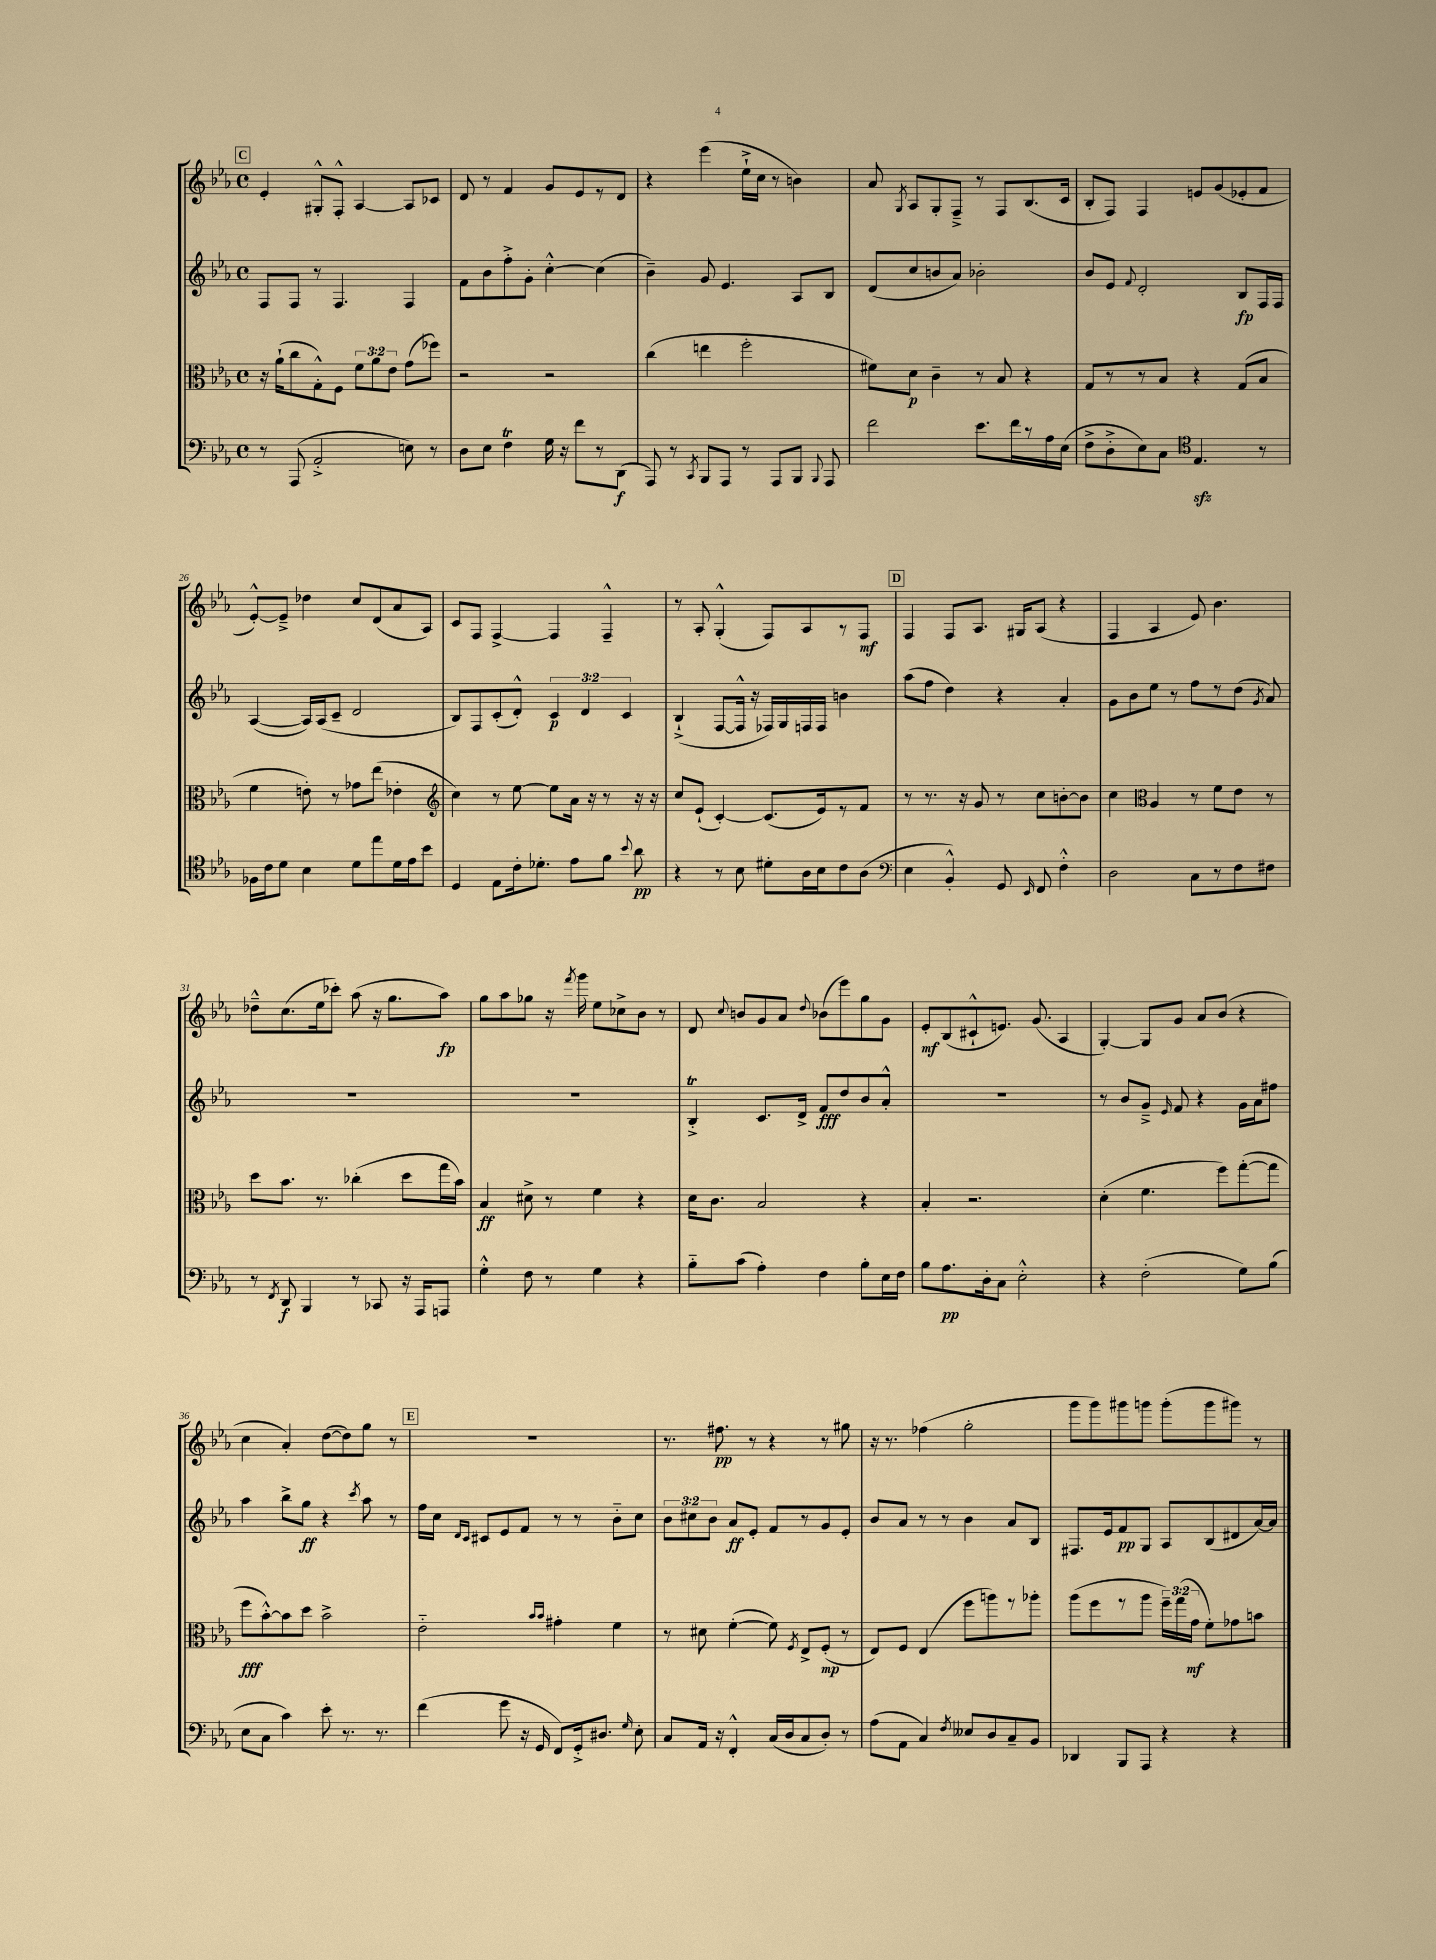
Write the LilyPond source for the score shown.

<<
\new StaffGroup <<
\new Staff = "s0" {
    \clef treble \key ees \major \defaultTimeSignature \time 4/4
    \autoBeamOff \mark \markup { \box "C" } ees'4-. gis8[-.-^ f8]-.-^ aes4~ aes8[ ces'8] |
    d'8 r8 f'4 g'8[ ees'8 r8 d'8] |
    r4 ees'''4( ees''16[-!-> c''16] r8 b'4) |
    aes'8 \acciaccatura { g8 } aes8[ g8-. f8]---> r8 f8[ bes8.( c'16] |
    bes8[-. f8]) f4 e'8[ g'8( ees'8-. f'8] |
    ees'8[~-.-^) ees'8]---> des''4 c''8[ d'8( aes'8 aes8]) |
    c'8[ f8] f4~-> f4 f4---^ |
    r8 aes8-. g4-.-^( f8[) aes8 r8 f8]\mf |
    \mark \markup { \box "D" } f4 f8[ aes8.] gis16[ aes8]( r4 |
    f4 aes4 ees'8) bes'4. |
    des''8[---^ c''8.( ees''16 ces'''8]-.) aes''8( r16 g''8.[ aes''8]\fp) |
    g''8[ aes''8 ges''8] r16 \acciaccatura { f'''8 } g'''16 ees''8[ ces''8-> bes'8] r8 |
    d'8 \appoggiatura { c''8 } b'8[ g'8 aes'8] \appoggiatura { d''8 } bes'8[( ees'''8) g''8 g'8] |
    ees'8[-.\mf bes8( cis'8-!-^ e'8.]) g'8.( aes4 |
    g4~-.) g8[ g'8] aes'8[ bes'8]( r4 |
    c''4 aes'4-.) d''8[~( d''8) g''8] r8 |
    \mark \markup { \box "E" } R1 |
    r8. fis''8.\pp r8 r4 r8 gis''8 |
    r16 r8. fes''4( g''2-. |
    g'''8[ g'''8) gis'''8 g'''8] g'''8[-.( g'''8 gis'''8]) r8 \bar "|." |
}
\new Staff = "s1" {
    \clef treble \key ees \major \defaultTimeSignature \time 4/4 \override Staff.TupletNumber.text = #tuplet-number::calc-fraction-text
    \autoBeamOff \mark \markup { \box "C" } f8[ f8] r8 f4. f4 |
    f'8[ bes'8 f''8-.-> g'8]-. c''4~-.-^ c''4( |
    bes'4--) g'8 ees'4. aes8[ bes8] |
    d'8[( c''8 b'8 aes'8]) bes'2-. |
    bes'8[ ees'8] \appoggiatura { f'8 } d'2-. bes8[\fp f16 f16] |
    aes4~( aes16[) aes16( c'8]-- d'2 |
    bes8[) f8 c'8-.( d'8]-.-^) \tuplet 3/2 { c'4\p d'4 c'4 } |
    bes4-!->( f8[~ f16]-^ r16 fes16[) g16 f16 f16] b'4 |
    \mark \markup { \box "D" } aes''8[( f''8] d''4) r4 aes'4-. |
    g'8[ bes'8 ees''8] r8 f''8[ r8 d''8]( \acciaccatura { g'8 } aes'8) |
    R1 |
    R1 |
    bes4-.->\trill c'8.[ d'16]-> f'8[\fff d''8 bes'8 aes'8]-.-^ |
    R1 |
    r8 bes'8[ g'8]---> \grace { ees'16 } f'8 r4 g'16[ aes'16 fis''8] |
    aes''4 bes''8[-> g''8]\ff r4 \acciaccatura { c'''8 } aes''8 r8 |
    \mark \markup { \box "E" } f''16[ c''16] \grace { d'16[ c'16] } cis'8[ ees'8 f'8] r8 r8 bes'8[-_ c''8] |
    \tuplet 3/2 { bes'8[ cis''8 bes'8] } aes'8[\ff ees'8]-. f'8[ r8 g'8 ees'8]-. |
    bes'8[ aes'8] r8 r8 bes'4 aes'8[ bes8] |
    fis8.[ ees'16 f'8\pp g8] aes8[ bes8( dis'8 aes'16~) aes'16] \bar "|." |
}
\new Staff = "s2" {
    \clef alto \key ees \major \defaultTimeSignature \time 4/4 \override Staff.TupletNumber.text = #tuplet-number::calc-fraction-text
    \autoBeamOff \mark \markup { \box "C" } r16 aes'16[-!( c''8 g8-.-^) f8] \tuplet 3/2 { f'8[ aes'8 ees'8] } g'8[( fes''8]) |
    r2 r2 |
    c''4( e''4 f''2-. |
    fis'8[) d'8]\p c'4-- r8 bes8 r4 |
    g8[ r8 r8 bes8] r4 g8[( bes8] |
    f'4 e'8-.) r8 ges'8[ ees''8]( ees'4-. |
    \clef treble c''4) r8 ees''8~ ees''8[ aes'16] r16 r8 r16 r16 |
    c''8[ ees'8]-!( c'4~-.) c'8.[( ees'16) r8 f'8] |
    \mark \markup { \box "D" } r8 r8. r16 g'8 r8 c''8[ b'8~-. b'8] |
    c''4 \clef alto aes4 r8 f'8[ ees'8] r8 |
    d''8[ bes'8.] r8. ces''4-.( d''8[ g''16 bes'16]) |
    bes4\ff dis'8-> r8 f'4 r4 |
    d'16[ c'8.] bes2 r4 |
    bes4-. r2. |
    d'4-.( f'4. f''8[) g''8~-.( g''8] |
    f''8[\fff bes'8~-.-^) bes'8 d''8] bes'2-> |
    \mark \markup { \box "E" } ees'2-_ \grace { bes'16[ bes'16] } gis'4-. f'4 |
    r8 dis'8 f'4~-.( f'8) \acciaccatura { f8 } ees8[-> f8]-.\mp( r8 |
    ees8[) f8] ees4( f''8[ a''8) r8 aes''8]-. |
    aes''8[( f''8 r8 aes''8] \tuplet 3/2 { f''16[--) g''16( g'16]\mf } f'8[-.) ges'8 b'8] \bar "|." |
}
\new Staff = "s3" {
    \clef bass \key ees \major \defaultTimeSignature \time 4/4
    \autoBeamOff \mark \markup { \box "C" } r8 aes,,8( aes,2-.-> e8) r8 |
    d8[ ees8] f4\trill g16 r16 f'8[ r8 d,8]\f( |
    aes,,8) r8 \acciaccatura { c,8 } bes,,8[ aes,,8] r8 aes,,8[ bes,,8] \appoggiatura { bes,,8 } aes,,8 |
    f'2 ees'8.[ f'16 r8 aes16 ees16]( |
    f8[-> d8-.-> ees8) c8] \clef tenor ees4.\sfz r8 |
    fes16[ c'16 d'8] bes4 d'8[ ees''8 d'16 ees'16 bes'8] |
    d4 ees8[ c'16-. des'8.]-. ees'8[ f'8] \appoggiatura { bes'8 } aes'8\pp |
    r4 r8 bes8 dis'8[-. aes16 bes16 c'8 aes8]( |
    \mark \markup { \box "D" } \clef bass ees4 bes,4-.-^) g,8 \grace { ees,16 } f,8 f4-.-^ |
    d2 c8[ r8 f8 fis8] |
    r8 \acciaccatura { f,8 } d,8\f bes,,4 r8 ces,8 r16 aes,,16[ a,,8] |
    g4-.-^ f8 r8 g4 r4 |
    bes8[-_ c'8]( aes4-.) f4 bes8[-. ees16 f16] |
    bes8[ aes8.\pp d16-. c8] ees2-.-^ |
    r4 f2-.( g8[) bes8]( |
    ees8[ c8] c'4) ees'8-. r8. r8. |
    \mark \markup { \box "E" } f'4( g'8 r16 g,16 f,8[) g,16-.-> dis8.] \grace { g16 } ees8-. |
    c8[ aes,16] r16 f,4-.-^ c16[( d16 c8 d8]-.) r8 |
    aes8[( aes,8] c4) \acciaccatura { f8 } eeses8[ d8 c8-- bes,8] |
    des,4 bes,,8[ aes,,8] r4 r4 \bar "|." |
}
>>
>>
\layout { \context { \Score currentBarNumber = #21 } }
